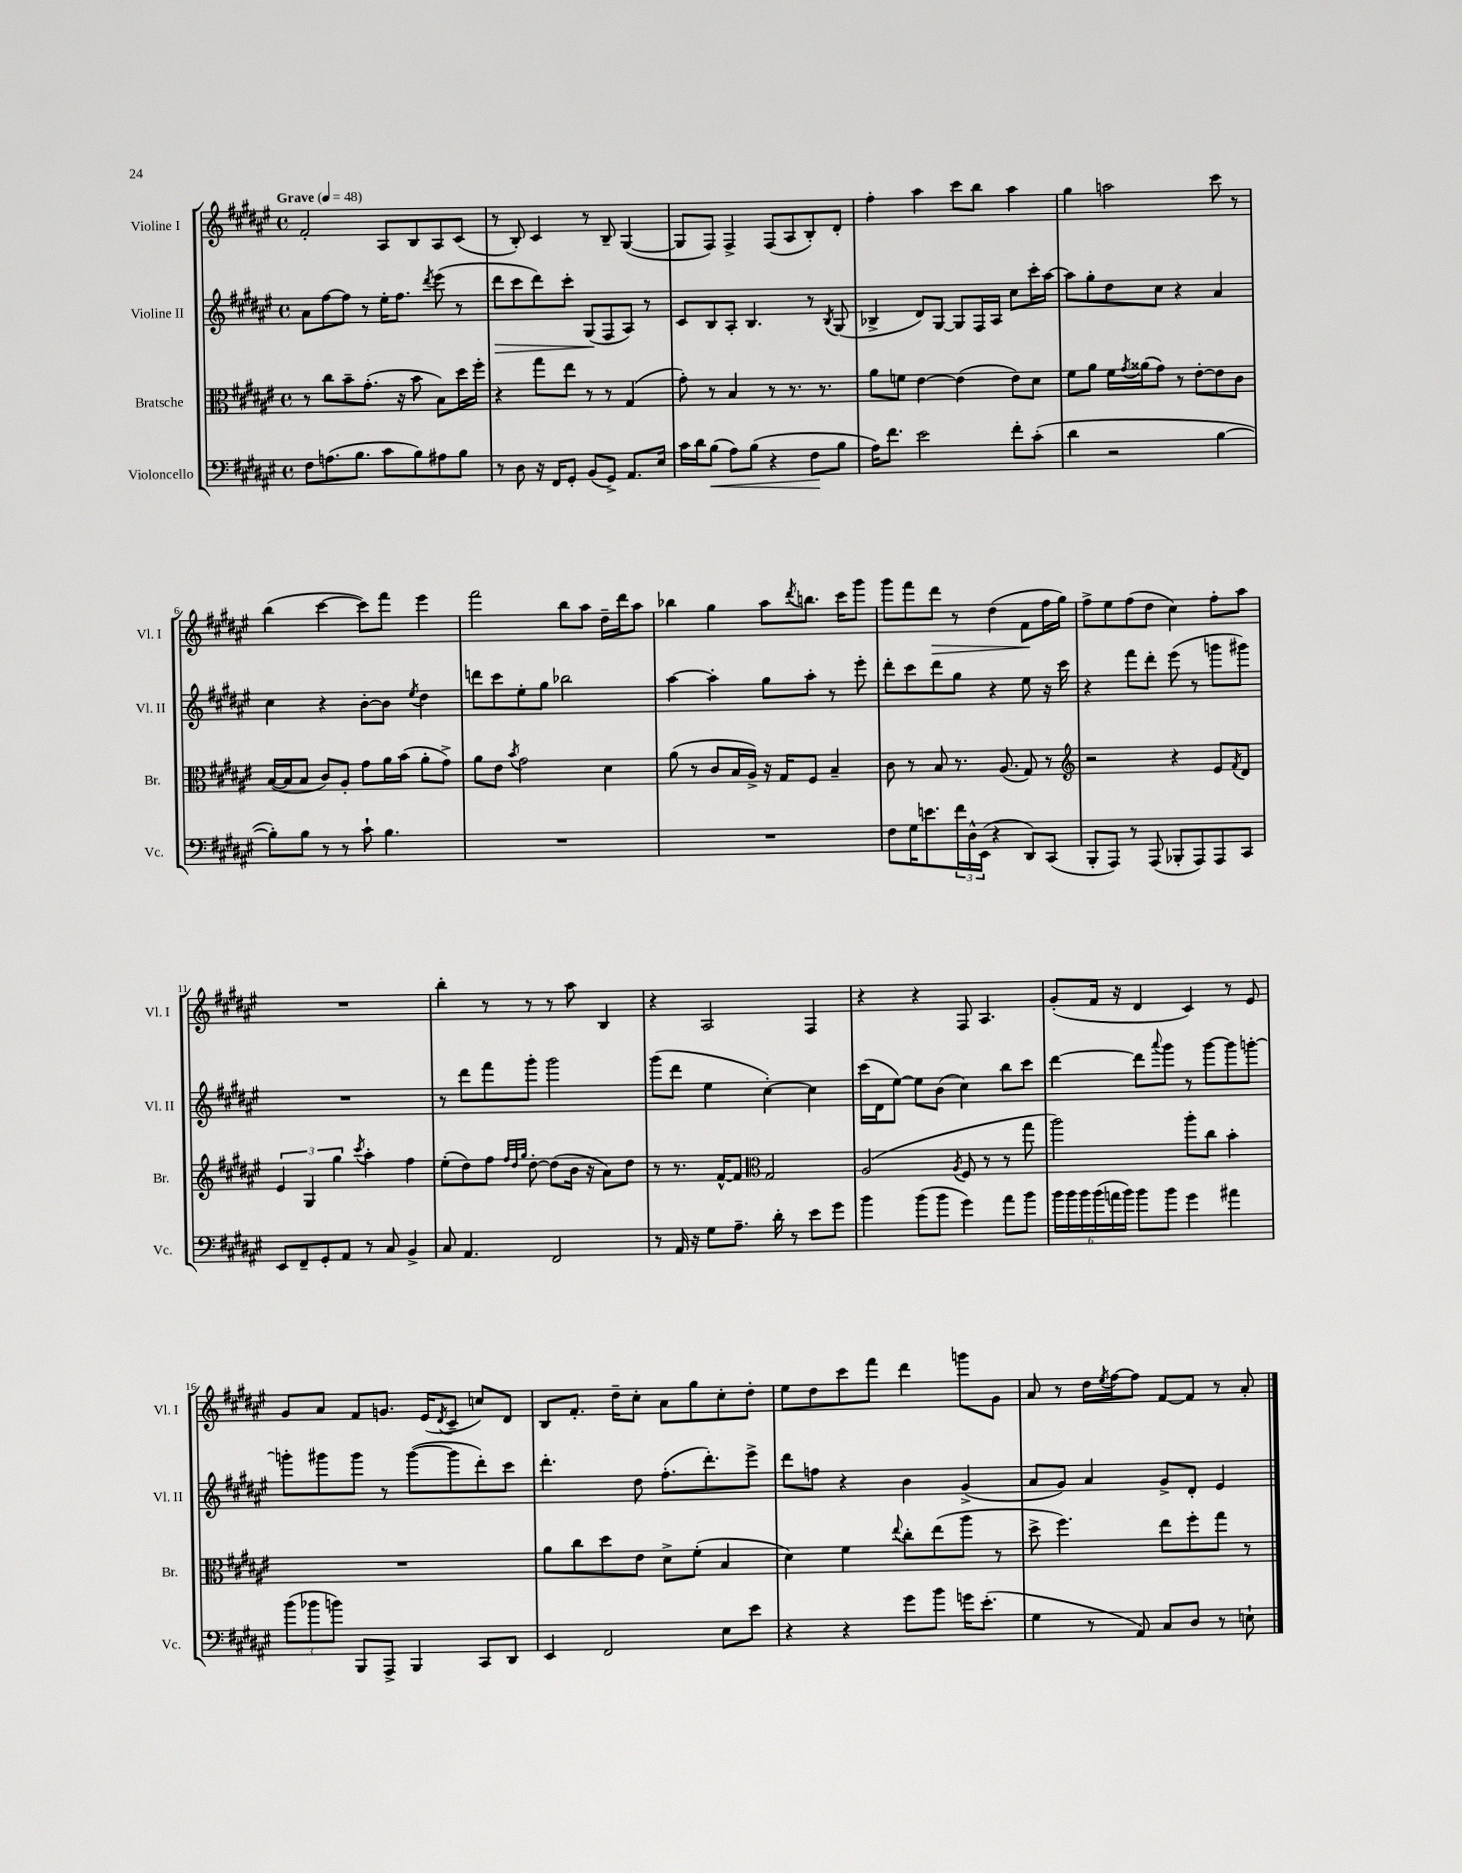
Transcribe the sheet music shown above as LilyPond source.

<<
\new StaffGroup <<
\new Staff = "s0" \with { instrumentName = "Violine I" shortInstrumentName = "Vl. I" } {
    \clef treble \key fis \major \defaultTimeSignature \time 4/4 \tempo "Grave" 4 = 48
    fis'2-. ais8 b8 ais8 cis'8( |
    r8 b8-.) cis'4 r8 b8-- gis4~( |
    gis8 fis8) fis4-> fis8( ais8 b8-.) dis'8-. |
    fis''4-. ais''4 cis'''8 b''8 ais''4 |
    gis''4 a''2 cis'''8 r8 |
    b''4( cis'''4~ cis'''8) fis'''8 eis'''4 |
    fis'''2 b''8 ais''8 dis''16-- dis'''16 ais''8 |
    bes''4 gis''4 ais''8 \acciaccatura { dis'''8 } b''8. cis'''16 gis'''8 |
    gis'''8 fis'''8 dis'''8\> r8 dis''4( fis'8\! fis''16 gis''16) |
    fis''8-> eis''8 fis''8( dis''8 cis''4) fis''8-. ais''8 |
    R1 |
    b''4-. r8 r8 r8 ais''8 b4 |
    r4 ais2 fis4 |
    r4 r4 fis8 ais4. |
    gis'8-.( fis'16 r16 dis'4 cis'4) r8 eis'8 |
    gis'8 ais'8 fis'8 g'8. eis'16( \acciaccatura { dis'8 } cis'8-- c''8) dis'8 |
    b8 fis'8.-. dis''16-- cis''8-. ais'8 gis''8 cis''8-. dis''8-. |
    eis''8 dis''8 cis'''8 fis'''8 dis'''4 g'''8 gis'8 |
    ais'8 r8 dis''16 \acciaccatura { eis''8 } fis''16~ fis''8 fis'8~ fis'8 r8 ais'8-. \bar "|." |
}
\new Staff = "s1" \with { instrumentName = "Violine II" shortInstrumentName = "Vl. II" } {
    \clef treble \key fis \major \defaultTimeSignature \time 4/4
    ais'8 fis''8~ fis''8 r8 eis''16-. fis''8. \acciaccatura { dis'''8 } eis'''8( r8 |
    dis'''8\> cis'''8 dis'''8) cis'''8-. gis8\!( fis8 ais8) r8 |
    cis'8 b8 ais8-. b4. r8 \acciaccatura { b8 } gis8( |
    bes4-> dis'8) gis8~ gis8 fis16 ais16 cis''8 cis'''16-. ais''16~ |
    ais''8 gis''8-. dis''8 cis''8 r4 ais'4 |
    cis''4 r4 b'8~-. b'8 \acciaccatura { eis''8 } dis''4 |
    d'''8 cis'''8 eis''8-. gis''8 bes''2 |
    ais''4~ ais''4-. gis''8 ais''8-. r8 eis'''8-. |
    dis'''8-. cis'''8 dis'''8 gis''8 r4 eis''8 r16 cis'''16 |
    r4 fis'''8 dis'''8-. eis'''8( r8 g'''8 gis'''8) |
    R1 |
    r8 dis'''8 fis'''8 gis'''8-. gis'''2 |
    gis'''8( dis'''8 eis''4 cis''4~-.) cis''4 |
    cis'''16( dis'16 eis''8~) eis''8 b'8( cis''4) b''8 cis'''8 |
    dis'''4~ dis'''8 \appoggiatura { ais'''8 } gis'''8 r8 gis'''8~ gis'''8 g'''8~-. |
    g'''8-. gis'''8 gis'''8 r8 gis'''8~( gis'''8 dis'''8-.) cis'''8 |
    dis'''4.-. dis''8 fis''8.-.( dis'''8.-.) eis'''8-> |
    dis'''8 f''8 r4 b'4 gis'4->( |
    ais'8 gis'8) ais'4 gis'8-> dis'8-. eis'4 \bar "|." |
}
\new Staff = "s2" \with { instrumentName = "Bratsche" shortInstrumentName = "Br." } {
    \clef alto \key fis \major \defaultTimeSignature \time 4/4
    r8 cis''8 b'8-- gis'8.-.( r16 b'8 b8) dis''16 fis''16-. |
    r4 gis''8 eis''8 r8 r8 gis4( |
    gis'8-.) r8 b4 r8 r8. r8. |
    ais'8 f'8 eis'4~ eis'4( eis'8) dis'8 |
    fis'8 ais'8 fis'16 \acciaccatura { gis'8 } aisis'16( gis'8) r8 eis'8~-. eis'8 cis'8 |
    b16~( b16 b8 cis'8) ais8-. gis'8 ais'16 b'16( ais'8-. gis'8->) |
    ais'8 eis'8 \acciaccatura { b'8 } gis'2 dis'4 |
    ais'8( r8 cis'8 b16 ais16->) r16 gis16 fis8 b4-- |
    cis'8 r8 b8 r8. ais8.( gis8) r8 |
    \clef treble r2 r4 eis'8 \acciaccatura { fis'8 } dis'8 |
    \tuplet 3/2 { eis'4 gis4 gis''4 } \acciaccatura { cis'''8 } ais''4-. fis''4 |
    eis''8-.( dis''8) fis''8 \grace { fis''32 dis''32 gis''32 } dis''8~-. dis''8( b'16 r16 ais'8) dis''8 |
    r8 r8. fis'16~-^ fis'8 \clef alto gis2 |
    ais2( \acciaccatura { ais8 } fis8 r8 r8 gis''8 |
    ais''2) ais''8-. cis''8 b'4-. |
    R1 |
    ais'8 cis''8 dis''8 eis'8 dis'8-> fis'8-.( b4 |
    dis'4) fis'4 \appoggiatura { eis''8 } cis''8-. eis''8( ais''8 r8 |
    dis''8-> fis''4.) eis''8 fis''8-. gis''8 r8 \bar "|." |
}
\new Staff = "s3" \with { instrumentName = "Violoncello" shortInstrumentName = "Vc." } {
    \clef bass \key fis \major \defaultTimeSignature \time 4/4
    fis8 a8.( b8. cis'8 b8) ais8 b8 |
    r8 dis8 r16 fis,16 gis,8-. b,8( gis,8->) ais,8. eis16 |
    cis'16 dis'16 b8\<( ais8) b8( r4 fis8\! b8 |
    ais16) fis'8. eis'2 fis'8-. cis'8-.( |
    dis'4 r2 b4~ |
    b8-.) b8 r8 r8 cis'8-! b4. |
    R1 |
    R1 |
    fis8 gis16 e'8. \tuplet 3/2 { fis'16 dis16-^ eis,16( } r4 dis,8) cis,8( |
    b,,8-. ais,,8) r8 ais,,8( bes,,8-. ais,,8) ais,,8 cis,8 |
    eis,8 fis,8-- gis,8-. ais,8 r8 cis8 b,4-> |
    cis8 ais,4. fis,2 |
    r8 ais,16 r16 gis8 ais8.-- dis'16-. r8 eis'8 gis'8 |
    b'4 b'8( b'8 gis'4) ais'8 b'8 |
    \tuplet 6/4 { b'16 b'16 b'16 b'16( a'16 b'16) } b'8 b'8 gis'4 ais'4 |
    \tuplet 3/2 { b'8( bes'8 b'8) } b,,8 ais,,8-> b,,4 cis,8 dis,8 |
    eis,4 fis,2 eis8 eis'8 |
    r4 r4 gis'8 b'8 g'16 eis'8.-.( |
    gis4 r8 ais,8) cis8 dis8 r8 e8-! \bar "|." |
}
>>
>>
